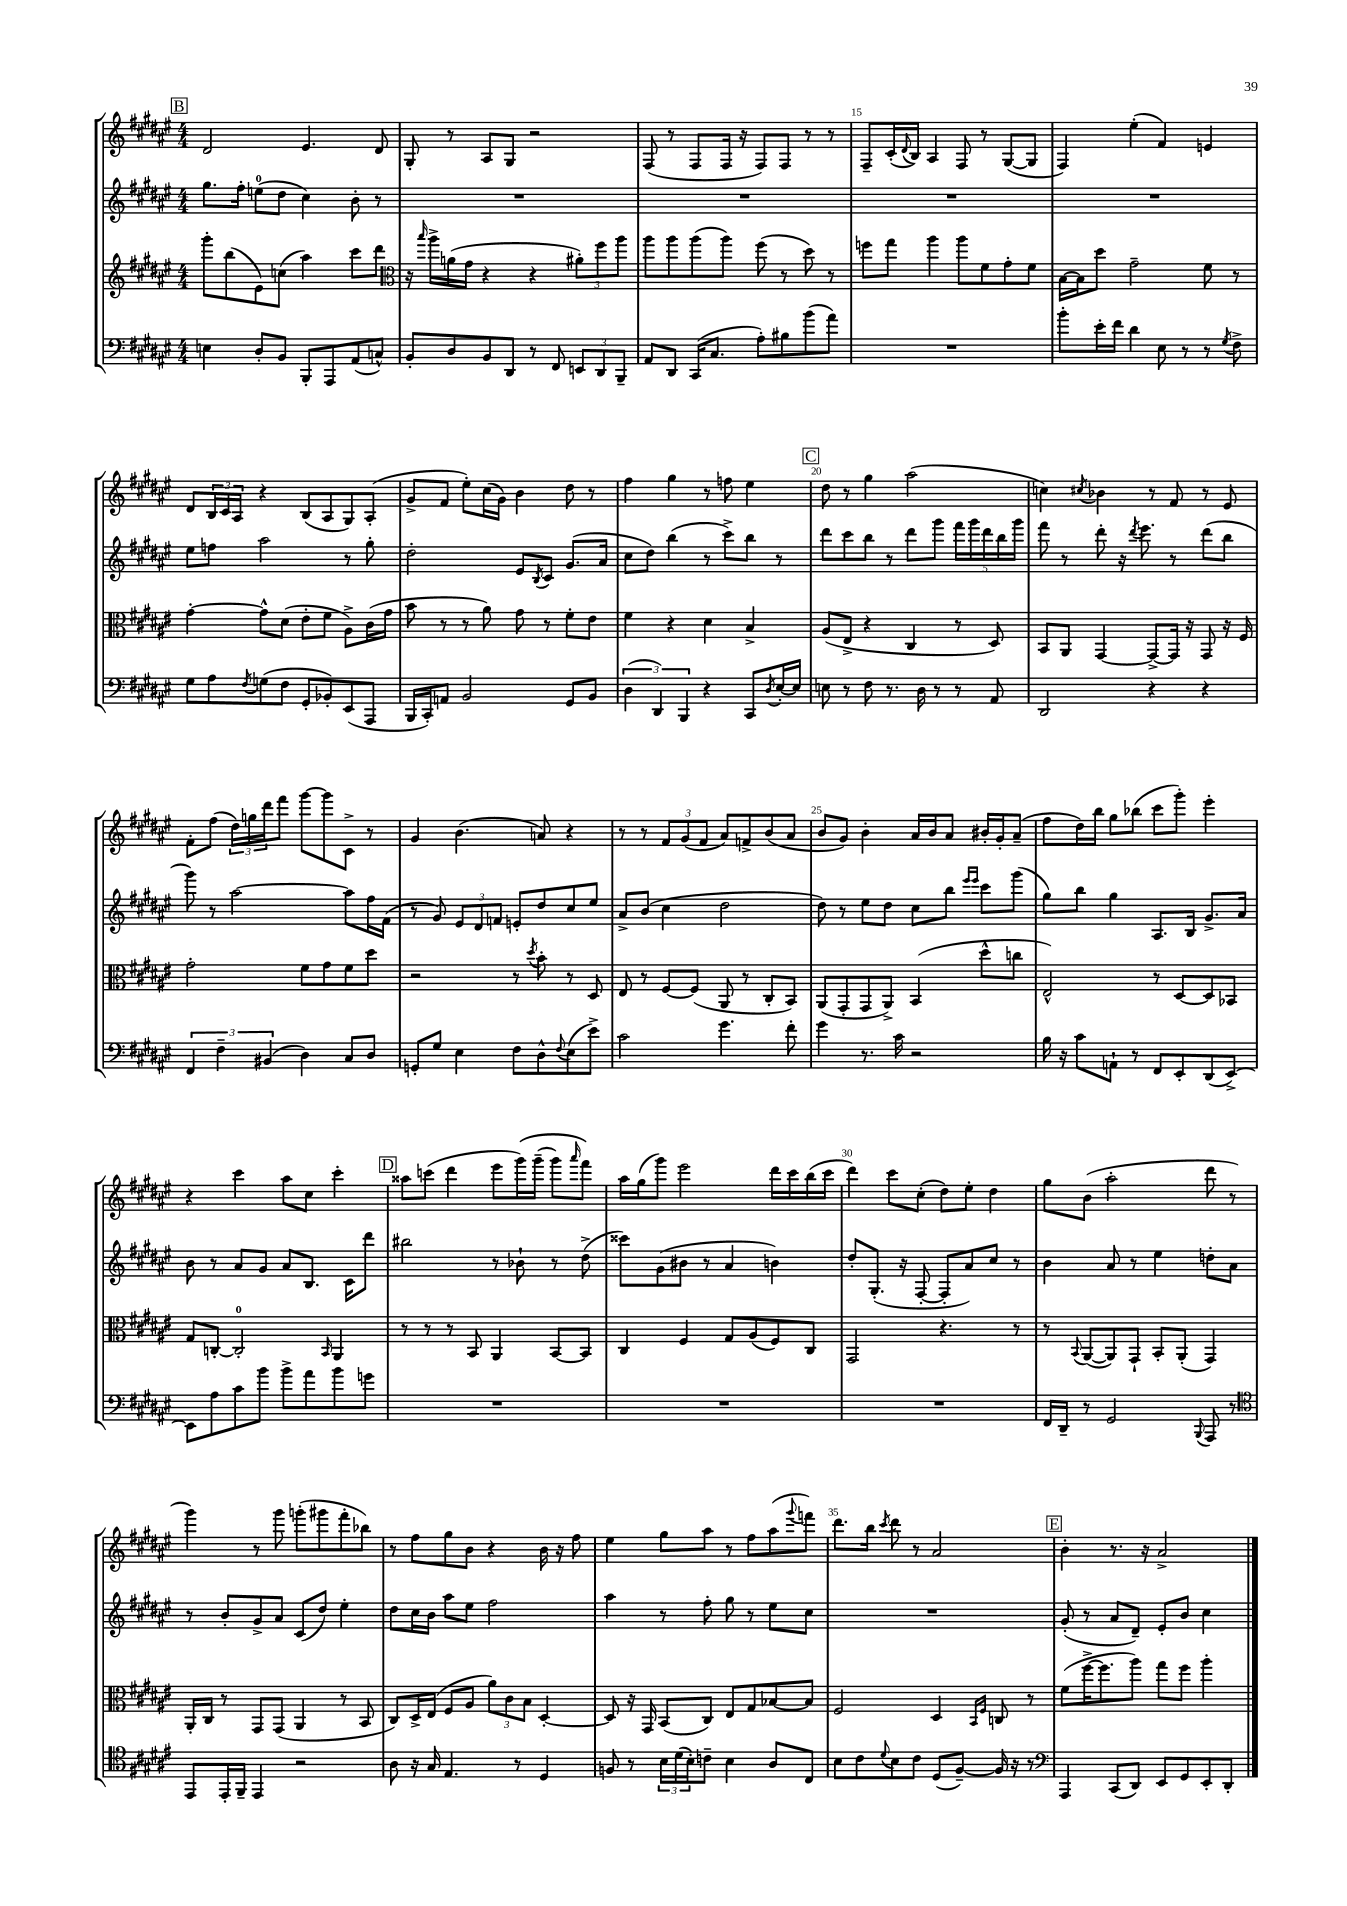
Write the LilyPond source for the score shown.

<<
\new StaffGroup <<
\new Staff = "s0" {
    \clef treble \key fis \major \numericTimeSignature \time 4/4
    \mark \markup { \box "B" } dis'2 eis'4. dis'8 |
    gis8-. r8 ais8 gis8 r2 |
    fis8( r8 fis8 fis16 r16 fis8) fis8 r8 r8 |
    fis8-- cis'16-.( \appoggiatura { dis'8 } b16) ais4 fis8 r8 gis8~( gis8 |
    fis4) eis''4-.( fis'4) e'4 |
    dis'8 \tuplet 3/2 { b16 cis'16 ais16 } r4 b8( ais8 gis8) ais8-.( |
    gis'8-> fis'8 eis''8-.) cis''16( gis'16) b'4 dis''8 r8 |
    fis''4 gis''4 r8 f''8 eis''4 |
    \mark \markup { \box "C" } dis''8 r8 gis''4 ais''2( |
    c''4) \acciaccatura { cis''8 } bes'4 r8 fis'8 r8 eis'8 |
    fis'8-. fis''8( \tuplet 3/2 { dis''16) g''16 dis'''16 } fis'''8 gis'''8~ gis'''8 cis'8-> r8 |
    gis'4 b'4.( a'8) r4 |
    r8 r8 \tuplet 3/2 { fis'8 gis'8( fis'8 } ais'8) f'8-> b'8( ais'8 |
    b'8 gis'8) b'4-. ais'16 b'16 ais'8 bis'16-. gis'16-. ais'8--( |
    fis''8 dis''16) b''16 gis''8 bes''8( cis'''8 gis'''8-.) eis'''4-. |
    r4 cis'''4 ais''8 cis''8 cis'''4-. |
    \mark \markup { \box "D" } aisis''8 c'''8( dis'''4 eis'''8 gis'''16)\( gis'''16--( gis'''8) \grace { ais'''16 } fis'''8\) |
    ais''16 gis''16( gis'''8) eis'''2 dis'''16 cis'''16 b''16( cis'''16 |
    dis'''4) cis'''8 cis''8-.( dis''8) eis''8-. dis''4 |
    gis''8 b'8( ais''2-. dis'''8 r8 |
    gis'''4) r8 gis'''8 g'''8-.( gis'''8 fis'''8-. bes''8) |
    r8 fis''8 gis''8 b'8 r4 b'16 r16 fis''8 |
    eis''4 gis''8 ais''8 r8 fis''8 ais''8( \appoggiatura { gis'''8 } f'''8) |
    dis'''8. b''16 \acciaccatura { cis'''8 } dis'''8 r8 ais'2 |
    \mark \markup { \box "E" } b'4-. r8. r16 ais'2-> \bar "|." |
}
\new Staff = "s1" {
    \clef treble \key fis \major \numericTimeSignature \time 4/4
    \mark \markup { \box "B" } gis''8. fis''16-. e''8-0( dis''8 cis''4) b'8-. r8 |
    R1 |
    R1 |
    R1 |
    R1 |
    eis''8 f''8 ais''2 r8 gis''8-. |
    dis''2-. eis'8 \acciaccatura { b8 } cis'8 gis'8.( ais'16 |
    cis''8 dis''8) b''4( r8 cis'''8->) b''8 r8 |
    \mark \markup { \box "C" } dis'''8 cis'''8 b''8 r8 dis'''8 gis'''8 \tuplet 5/4 { fis'''16 gis'''16 dis'''16 b''16 gis'''16 } |
    fis'''8 r8 dis'''8-. r16 \acciaccatura { dis'''8 } eis'''8. r8 dis'''8( b''8 |
    gis'''8) r8 ais''2~ ais''8 fis''16 fis'16( |
    r8 gis'8) \tuplet 3/2 { eis'8 dis'8 f'8 } e'8-. dis''8 cis''8 eis''8 |
    ais'8-> b'8( cis''4 dis''2 |
    dis''8) r8 eis''8 dis''8 cis''8 b''8 \grace { eis'''16 eis'''16 } cis'''8 gis'''8( |
    gis''8) b''8 gis''4 ais8. b16 gis'8.-> ais'16 |
    b'8 r8 ais'8 gis'8 ais'8 b8. cis'16 dis'''8 |
    \mark \markup { \box "D" } bis''2 r8 bes'8-! r8 dis''8->( |
    cisis'''8) gis'8( bis'8 r8 ais'4 b'4) |
    dis''8-. gis8.-.( r16 fis8~-. fis8-. ais'8) cis''8 r8 |
    b'4 ais'8 r8 eis''4 d''8-. ais'8 |
    r8 b'8-. gis'8-> ais'8 cis'8( dis''8) eis''4-. |
    dis''8 cis''16 b'16 ais''8 eis''8 fis''2 |
    ais''4 r8 fis''8-. gis''8 r8 eis''8 cis''8 |
    R1 |
    \mark \markup { \box "E" } gis'8-.( r8 ais'8 dis'8--) eis'8-. b'8 cis''4 \bar "|." |
}
\new Staff = "s2" {
    \clef treble \key fis \major \numericTimeSignature \time 4/4
    \mark \markup { \box "B" } gis'''8-. b''8( eis'8) c''8( ais''4) cis'''8 dis'''8 |
    \clef alto r16 \grace { b''16 } ais''16-> a'16( gis'16 r4 r4 \tuplet 3/2 { ais'8-.) fis''8 ais''8 } |
    ais''8 ais''8 ais''8( ais''8) fis''8( r8 dis''8) r8 |
    f''8 gis''8 ais''4 ais''8 fis'8 gis'8-. fis'8 |
    b16~ b16 dis''8 gis'2-- fis'8 r8 |
    gis'4~-. gis'8-^ dis'8( eis'8-. fis'8 ais8->) cis'16( gis'16 |
    b'8 r8 r8 ais'8) gis'8 r8 fis'8-. eis'8 |
    fis'4 r4 dis'4 b4-> |
    \mark \markup { \box "C" } ais8( eis8-> r4 cis4 r8 dis8) |
    b,8 ais,8 gis,4~ gis,8~-> gis,16 r16 gis,8 r16 fis16 |
    gis'2-. fis'8 gis'8 fis'8 dis''8 |
    r2 r8 \acciaccatura { dis''8 } b'8-. r8 dis8 |
    eis8 r8 fis8~ fis8( ais,8 r8 cis8-. b,8) |
    ais,8( gis,8-. gis,8 ais,8->) b,4( dis''8-^ c''8 |
    eis2-^) r8 dis8~ dis8 bes,8 |
    gis8 c8~-. c2-0-. \grace { b,16 } ais,4 |
    \mark \markup { \box "D" } r8 r8 r8 b,8 ais,4 b,8~ b,8 |
    cis4 fis4 gis8 ais8( fis8) cis8 |
    gis,2 r4. r8 |
    r8 \appoggiatura { b,8 } ais,8~( ais,8) gis,8-! b,8-. ais,8-.( gis,4) |
    ais,16-. cis16 r8 gis,8 gis,8( ais,4 r8 b,8 |
    cis8) dis16-> eis16( fis8 ais8 \tuplet 3/2 { ais'8) cis'8 b8 } dis4~-. |
    dis8 r16 gis,16 b,8( cis8) eis8 gis8 bes8~ bes8 |
    fis2 dis4 \grace { b,16 fis16 } c8 r8 |
    \mark \markup { \box "E" } fis'8( fis''16~-> fis''8. ais''8) gis''8 fis''8 ais''4-. \bar "|." |
}
\new Staff = "s3" {
    \clef bass \key fis \major \numericTimeSignature \time 4/4
    \mark \markup { \box "B" } e4 dis8-. b,8 b,,8-. ais,,8 ais,8( c8-^) |
    b,8-. dis8 b,8 dis,8 r8 fis,8 \tuplet 3/2 { e,8 dis,8 b,,8-- } |
    ais,8 dis,8 cis,16( cis8. ais8-.) bis8 b'8( ais'8) |
    R1 |
    b'8-. eis'16-. fis'16 dis'4 eis8 r8 r8 \acciaccatura { gis8 } fis8-> |
    gis8 ais8 \acciaccatura { fis8 } g8( fis8 gis,8-. bes,8-.) eis,8( ais,,8 |
    b,,16 cis,16-.) a,8 b,2 gis,8 b,8 |
    \tuplet 3/2 { dis4( dis,4) b,,4 } r4 cis,8 \acciaccatura { dis8 } eis16~-. eis16 |
    \mark \markup { \box "C" } e8 r8 fis8 r8. dis16 r8 r8 ais,8 |
    dis,2 r4 r4 |
    \tuplet 3/2 { fis,4 fis4-- bis,4( } dis4) cis8 dis8 |
    g,8-. gis8 eis4 fis8 dis8-^ \appoggiatura { fis8 } eis8( eis'8->) |
    cis'2 gis'4. fis'8-. |
    gis'4 r8. cis'16 r2 |
    b16 r16 cis'8 a,8-! r8 fis,8 eis,8-. dis,8( eis,8~->) |
    eis,8 ais8 cis'8 b'8 b'8-> ais'8 b'8 g'8 |
    \mark \markup { \box "D" } R1 |
    R1 |
    R1 |
    fis,16 dis,16-- r8 gis,2 \appoggiatura { b,,8 } ais,,8 r8 |
    \clef tenor eis,8 eis,16-. fis,16-- eis,4 r2 |
    ais8 r16 gis16 eis4. r8 dis4 |
    f8 r8 \tuplet 3/2 { b16 dis'16( b16-.) } c'8-- b4 ais8 cis8 |
    b8 cis'8 \appoggiatura { dis'8 } b8 cis'8 dis8( fis8~--) fis16 r16 r8 |
    \mark \markup { \box "E" } \clef bass ais,,4 cis,8( dis,8) eis,8 gis,8 eis,8-. dis,8-. \bar "|." |
}
>>
>>
\layout { \context { \Score currentBarNumber = #12 \override BarNumber.break-visibility = ##(#f #t #t) barNumberVisibility = #(every-nth-bar-number-visible 5) } }
